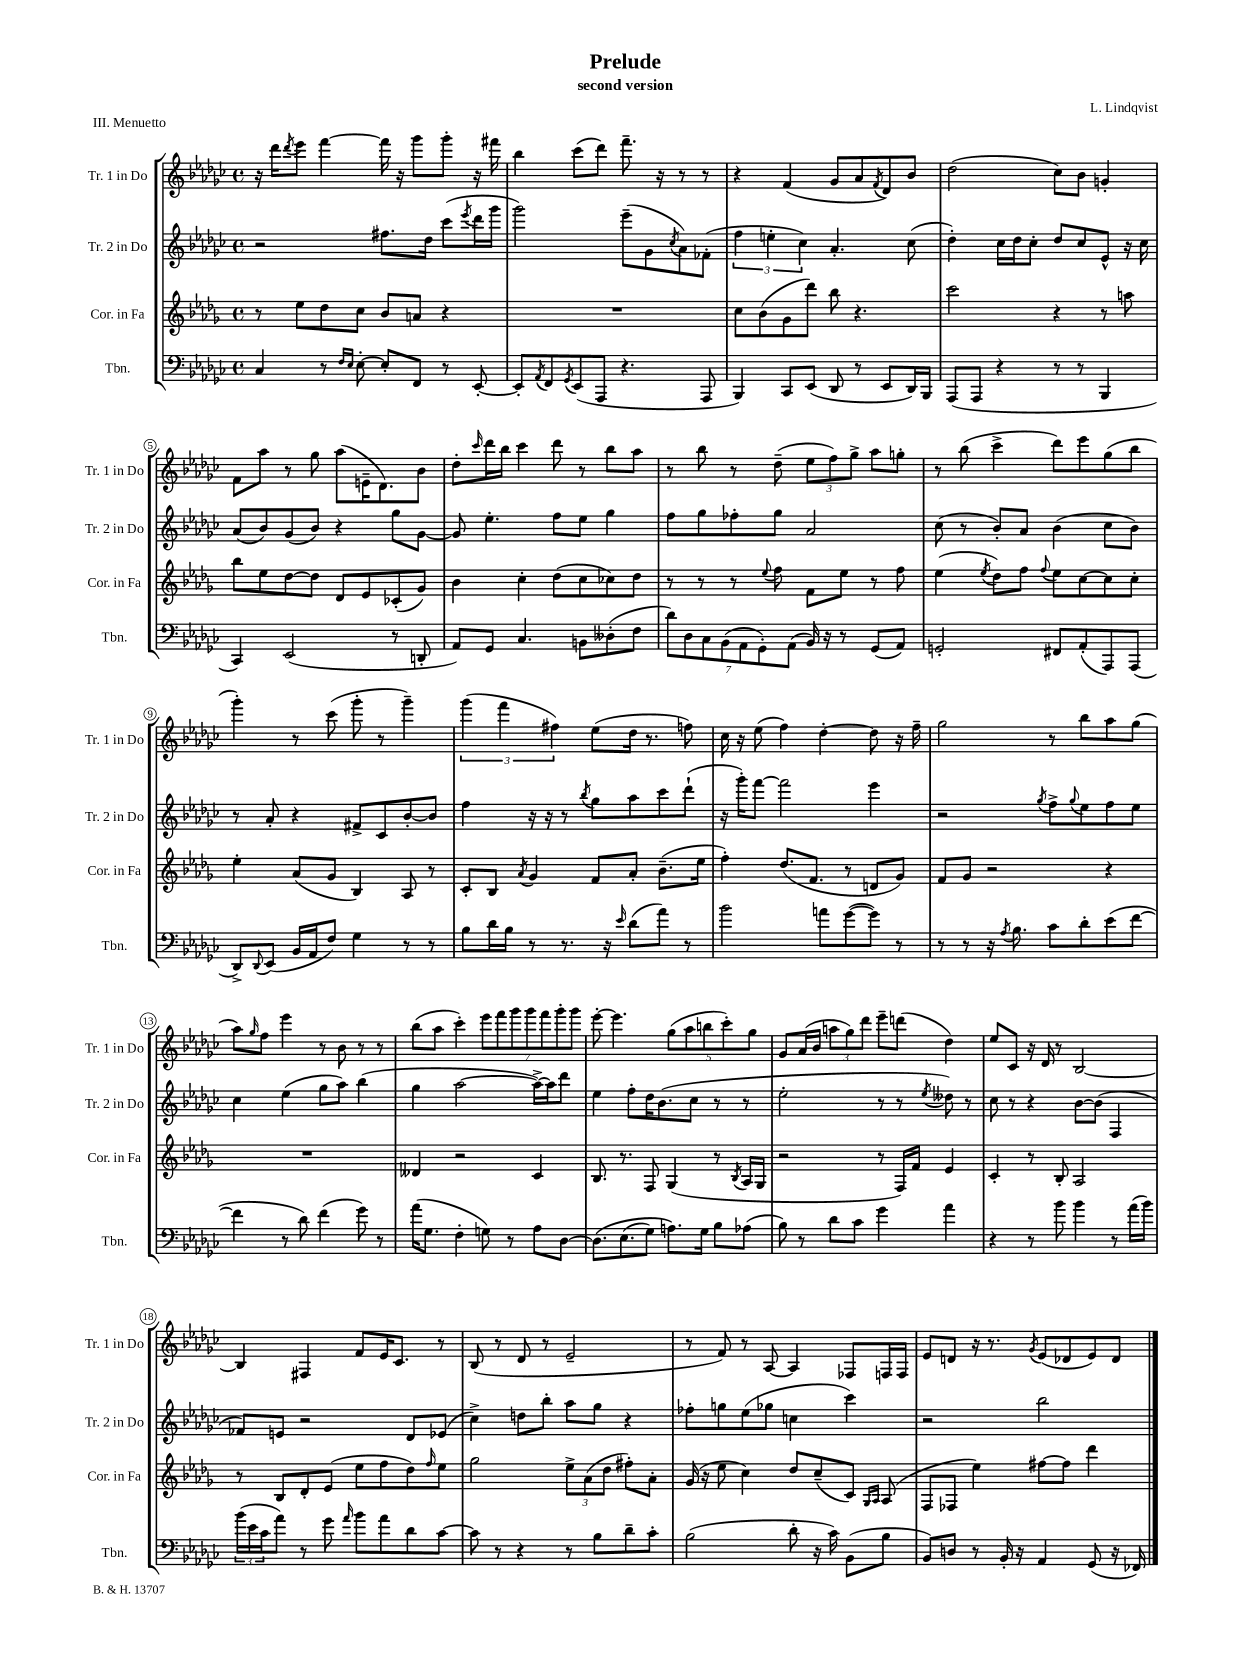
\header { title = "Prelude" composer = "L. Lindqvist" subtitle = "second version" piece = "III. Menuetto" }
<<
\new StaffGroup <<
\new Staff = "s0" \with { instrumentName = "Tr. 1 in Do" shortInstrumentName = "Tr. 1 in Do" } {
    \clef treble \key ges \major \defaultTimeSignature \time 4/4
    r16 des'''16 \acciaccatura { des'''8 } ees'''8 f'''4~ f'''16 r16 ges'''8 ges'''8-. r16 fis'''16 |
    bes''4 ces'''8( des'''8) f'''8.-- r16 r8 r8 |
    r4 f'4( ges'8 aes'8 \acciaccatura { f'8 } des'8) bes'8 |
    des''2( ces''8) bes'8 g'4-. |
    f'8 aes''8 r8 ges''8 aes''8( e'16-- des'8.) bes'8 |
    des''8-. \grace { ces'''16 } des'''16 bes''16 ces'''4 des'''8 r8 bes''8 aes''8 |
    r8 bes''8 r8 des''8--( \tuplet 3/2 { ees''8 f''8) ges''8-> } aes''8 g''8-. |
    r8 bes''8( ces'''4-> des'''8) ees'''8 ges''8( bes''8 |
    ges'''4-.) r8 ces'''8( ges'''8-. r8 ges'''4--) |
    \tuplet 3/2 { ges'''4( f'''4 fis''4) } ees''8( des''16 r8. f''8) |
    ces''16 r16 ees''8( f''4) des''4~-. des''8 r16 f''16-- |
    ges''2 r8 bes''8 aes''8 ges''8( |
    aes''8) \grace { ges''16 } f''8 ees'''4 r8 bes'8 r8 r8 |
    bes''8( aes''8 ces'''4-.) \tuplet 7/4 { ees'''8 f'''8 ges'''8 ges'''8 f'''8 ges'''8-. ges'''8 } |
    ees'''8~-. ees'''4. \tuplet 5/4 { ges''8( aes''8 b''8 ces'''8-.) ges''8 } |
    ges'8 aes'16( bes'16 \tuplet 3/2 { a''8 ges''8) des'''8 } ees'''8-- d'''8( des''4) |
    ees''8 ces'8 r16 des'16 r8 bes2~ |
    bes4 fis4 f'8 ees'16 ces'8. r8 |
    bes8( r8 des'8 r8 ees'2-- |
    r8 f'8) r8 aes8~ aes4 fes8 f16 f16 |
    ees'8 d'8 r16 r8. \acciaccatura { ges'8 } ees'8( des'8 ees'8) des'8 \bar "|." |
}
\new Staff = "s1" \with { instrumentName = "Tr. 2 in Do" shortInstrumentName = "Tr. 2 in Do" } {
    \clef treble \key ges \major \defaultTimeSignature \time 4/4
    r2 fis''8. des''16 ces'''8( \acciaccatura { ees'''8 } des'''16 ges'''16 |
    ges'''2) ees'''8--( ges'8 \acciaccatura { ces''8 } aes'8) fes'8-.( |
    \tuplet 3/2 { f''4 e''4-. ces''4) } aes'4.-. ces''8( |
    des''4-.) ces''16 des''16 ces''8-. des''8 ces''8 ees'8-^ r16 ces''16 |
    aes'8( bes'8) ges'8( bes'8) r4 ges''8 ges'8~ |
    ges'8 ees''4.-. f''8 ees''8 ges''4 |
    f''8 ges''8 fes''8-. ges''8 aes'2 |
    ces''8( r8 bes'8-.) aes'8 bes'4( ces''8 bes'8) |
    r8 aes'8-. r4 fis'8-> ces'8 bes'8~-. bes'8 |
    f''4 r16 r16 r8 \acciaccatura { bes''8 } ges''8 aes''8 ces'''8 des'''8-!( |
    r16 ges'''16-.) f'''8~ f'''2 ees'''4 |
    r2 \acciaccatura { ges''8 } f''8-> \appoggiatura { ges''8 } ees''8 f''8 ees''8 |
    ces''4 ees''4( ges''8 aes''8) bes''4( |
    ges''4 aes''2~ aes''16~->) aes''16 des'''8 |
    ees''4 f''8-. des''16 bes'8.( ces''8 r8 r8 |
    ees''2-. r8 r8 \acciaccatura { ees''8 } deses''8) r8 |
    ces''8 r8 r4 bes'8~ bes'8( f4 |
    fes'8) e'8 r2 des'8 ees'8( |
    ces''4->) d''8 bes''8-. aes''8 ges''8 r4 |
    fes''8-. g''8 ees''8( ges''8 c''4 ces'''4) |
    r2 bes''2 \bar "|." |
}
\new Staff = "s2" \with { instrumentName = "Cor. in Fa" shortInstrumentName = "Cor. in Fa" } {
    \clef treble \key des \major \defaultTimeSignature \time 4/4
    r8 ees''8 des''8 c''8 bes'8 a'8 r4 |
    R1 |
    c''8 bes'8( ges'8 des'''8) bes''8 r4. |
    c'''2 r4 r8 a''8 |
    bes''8 ees''8 des''8~ des''8 des'8 ees'8 ces'8-.( ges'8) |
    bes'4 c''4-. des''8( c''8 ces''8) des''8 |
    r8 r8 r8 \appoggiatura { ees''8 } f''8 f'8 ees''8 r8 f''8 |
    ees''4( \acciaccatura { ees''8 } des''8) f''8 \appoggiatura { f''8 } ees''8 c''8~ c''8 c''8-. |
    ees''4-. aes'8( ges'8 bes4) aes8 r8 |
    c'8-. bes8 \acciaccatura { aes'8 } ges'4 f'8 aes'8-. bes'8.--( ees''16 |
    f''4-.) des''8.( f'8. r8 d'8 ges'8) |
    f'8 ges'8 r2 r4 |
    R1 |
    deses'4 r2 c'4 |
    bes8. r8. f8 ges4( r8 \acciaccatura { bes8 } aes16 ges16 |
    r2 r8 f16) f'16 ees'4 |
    c'4-. r8 bes8-. aes2 |
    r8 bes8 des'8-. ees'8( ees''8 f''8 des''8) \grace { f''16 } ees''8 |
    ges''2 \tuplet 3/2 { ees''8-> aes'8( des''8 } fis''8-.) aes'8-. |
    ges'16( r16 ees''8 c''4) des''8 c''8--( c'8) \grace { ges16 aes16 } aes8( |
    f8 fes8 ees''4) fis''8~ fis''8 des'''4 \bar "|." |
}
\new Staff = "s3" \with { instrumentName = "Tbn." shortInstrumentName = "Tbn." } {
    \clef bass \key ges \major \defaultTimeSignature \time 4/4
    ces4 r8 \grace { f16 ees16 } ees8~-. ees8-. f,8 r8 ees,8~-. |
    ees,8-. \acciaccatura { aes,8 } f,8 \acciaccatura { ges,8 } ees,8( aes,,8 r4. aes,,8 |
    bes,,4) ces,8 ees,8( des,8 r8 ees,8 des,16) bes,,16 |
    aes,,8( aes,,8 r4 r8 r8 bes,,4 |
    ces,4) ees,2( r8 d,8-. |
    aes,8) ges,8 ces4. b,8 deses8-.( f8 |
    \tuplet 7/4 { des'8) des8 ces8 bes,8( aes,8 ges,8-.) aes,8( } bes,16) r16 r8 ges,8( aes,8) |
    g,2-. fis,8 aes,8-.( aes,,8) aes,,8( |
    des,8->) \appoggiatura { des,8 } ees,8( bes,16 aes,16 f8) ges4 r8 r8 |
    bes8 des'16 bes16 r8 r8. r16 \grace { ees'16 } des'8( aes'8) r8 |
    bes'2 a'8 ges'8~( ges'8) r8 |
    r8 r8 r16 \acciaccatura { aes8 } bes8. ces'8 des'8-. ees'8( f'8~ |
    f'4 r8 des'8) f'4( ges'8) r8 |
    aes'16( ges8. f4-. g8) r8 aes8 des8~ |
    des8.\( ees8.( ges8) a8.\) ges16 bes8 aes8( |
    bes8) r8 des'8 ces'8 ges'4 aes'4 |
    r4 r8 bes'8 bes'4 r8 aes'16( bes'16) |
    \tuplet 3/2 { bes'16( ees'16 ces'16 } aes'8) r8 ges'8 \grace { aes'16 } bes'8 aes'8 des'8 ces'8~ |
    ces'8 r8 r4 r8 bes8 des'8-- ces'8-. |
    bes2( des'8-. r16 ces'16) bes,8( bes8 |
    bes,8) d8 r8 bes,16-. r16 aes,4 ges,8( r16 fes,16) \bar "|." |
}
>>
>>
\layout { \context { \Score \override BarNumber.stencil = #(make-stencil-circler 0.1 0.3 ly:text-interface::print) } }
